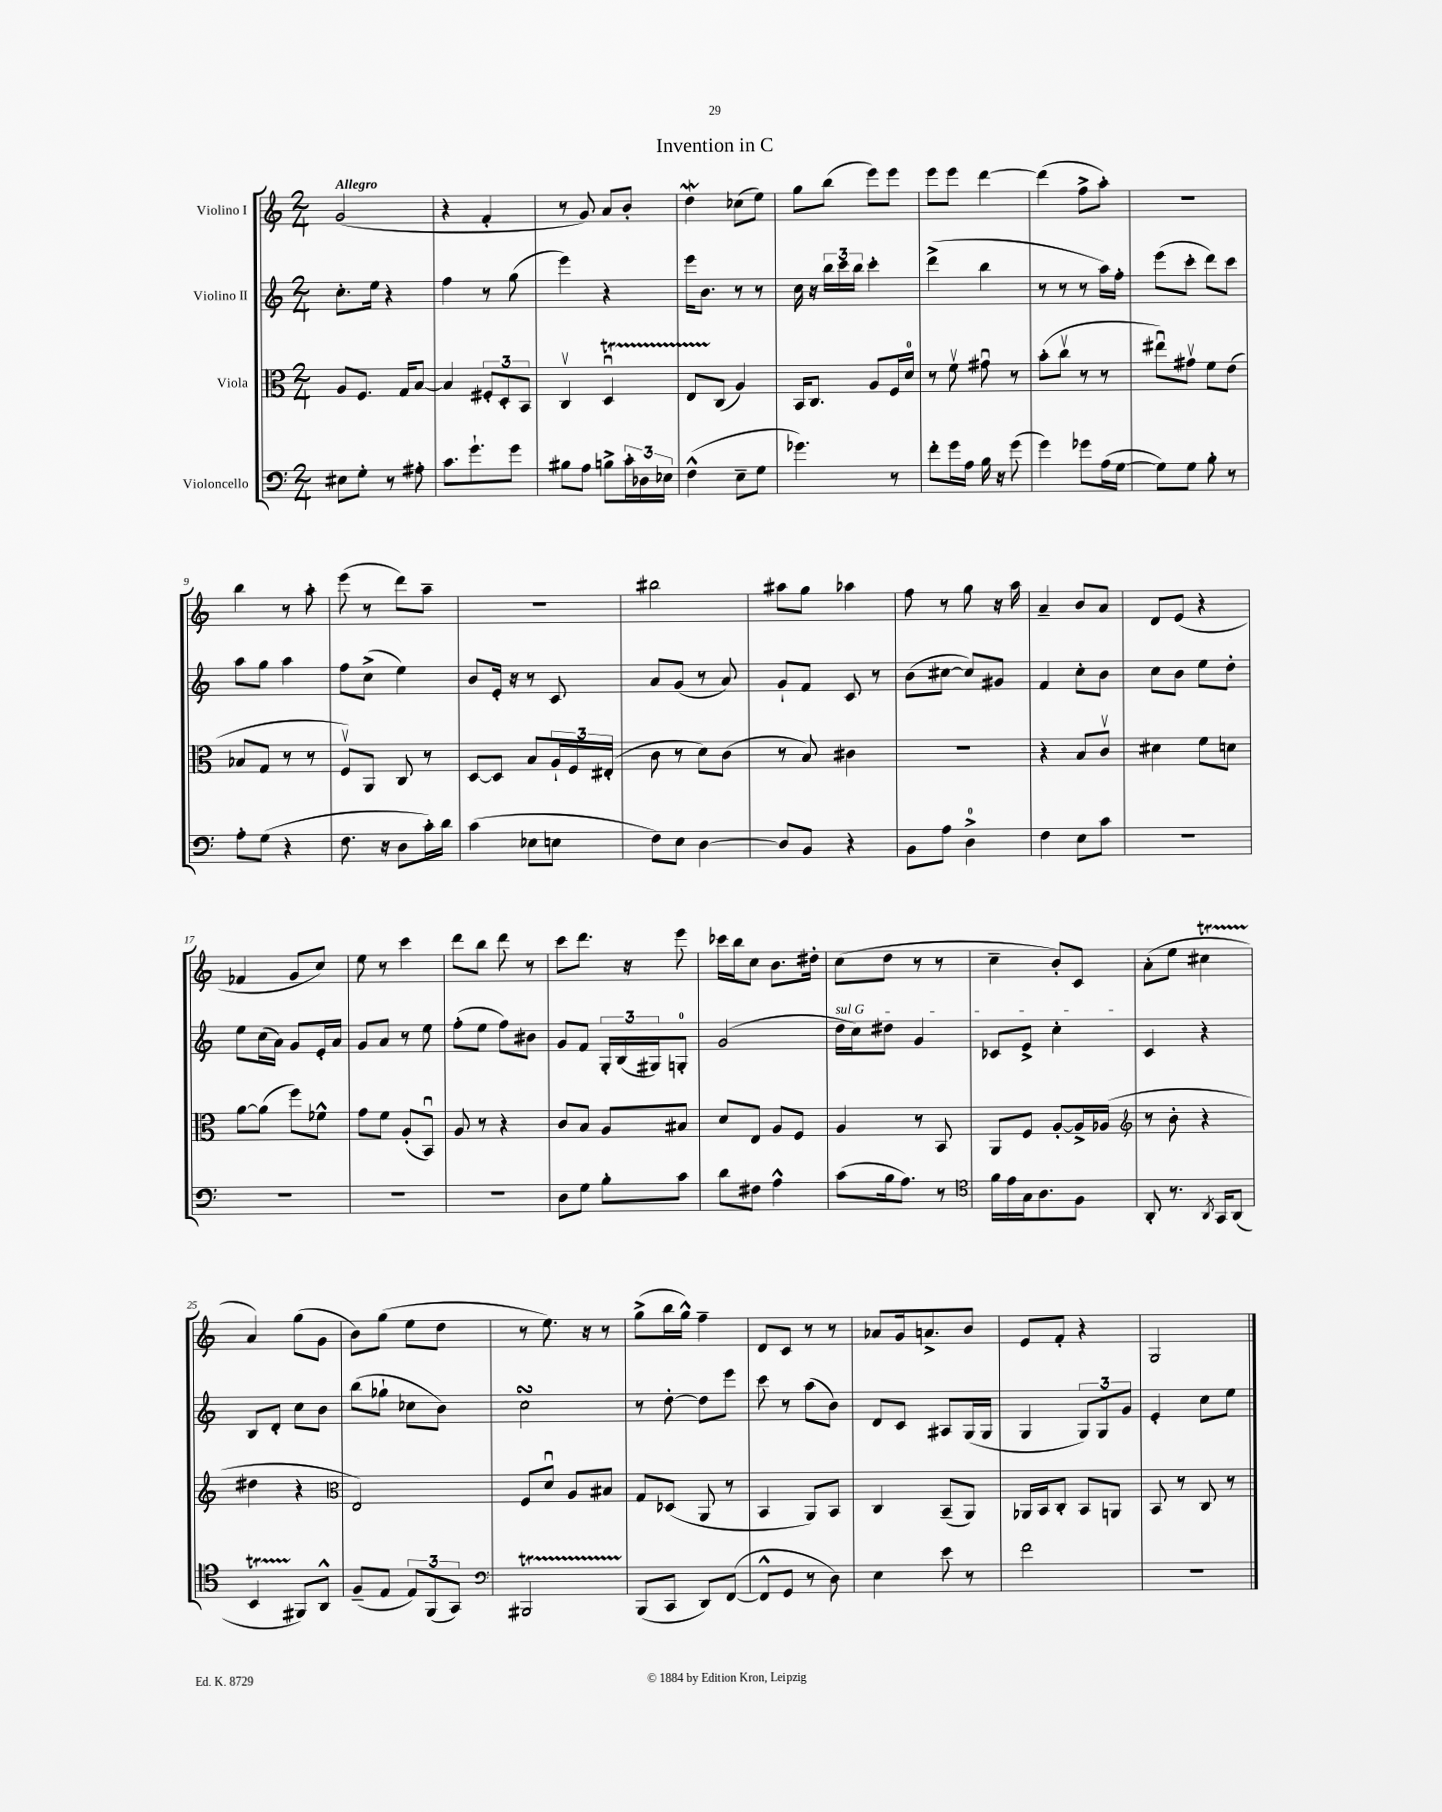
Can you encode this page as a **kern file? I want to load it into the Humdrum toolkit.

**kern	**kern	**kern	**kern
*staff4	*staff3	*staff2	*staff1
*clefF4	*clefC3	*clefG2	*clefG2
*k[]	*k[]	*k[]	*k[]
*M2/4	*M2/4	*M2/4	*M2/4
8E#	8A	8.cc'	(2g
8G'	8.F	.	.
.	.	16ee	.
8r	.	4r	.
.	16G	.	.
8A#'	[8B	.	.
=	=	=	=
8.c	4B]	4ff	4r
8.g`	.	.	.
.	12F#'	8r	4f'
.	12D'	.	.
8g	.	(8gg	.
.	12BB	.	.
=	=	=	=
8B#	4Cv	4eee)	8r
8A	.	.	8g)
8B^	4Du	4r	8a
24c'	.	.	8b'
24D-	.	.	.
24E-	.	.	.
=	=	=	=
(4F^^	8E	16eee	4dd
.	.	8.b	.
.	(8C	.	.
8E~	4A)	8r	(8cc-
8G	.	8r	8ee)
=	=	=	=
4.g-)	16BB	16cc	8gg
.	8.C	16r	.
.	.	24bb	(8bb
.	.	24ccc	.
.	.	24bb	.
.	8A	4ccc'	8eee)
8r	16F	.	8eee
.	16d	.	.
=	=	=	=
8f'	8r	(4ddd^	8eee
16g	8fv	.	8eee
16A	.	.	.
16B	8g#u	4bb	[4ddd
16r	.	.	.
(8g	8r	.	.
=	=	=	=
4g)	(8b'	8r	(4ddd]
.	8ccv	8r	.
8g-	8r	8r	8ff^
(16A	8r	16aa)	8aa')
[16G	.	16ff'	.
=	=	=	=
8G])	8ee#u)	(8eee	2r
8G	8g#v	8ccc'	.
8B'	8f	8ddd)	.
8r	(8e	8ccc	.
=	=	=	=
8A'	8B-	8aa	4bb
(8G	8G	8gg	.
4r	8r	4aa	8r
.	8r	.	8aa'
=	=	=	=
8.F	8Fv)	8ff	(8eee
.	8AA	(8cc^	8r
16r	.	.	.
8D	8C	4ee)	8ddd)
16c')	8r	.	8aa~
16d	.	.	.
=	=	=	=
(4c	[8D	8b	2r
.	8D]	16e'	.
.	.	16r	.
8E-	8B	8r	.
8E	24A`	8c	.
.	24F	.	.
.	(24E#'	.	.
=	=	=	=
8F)	8c	8a	2bb#
8E	8r	(8g	.
[4D	8d)	8r	.
.	(8c	8a)	.
=	=	=	=
8D]	8r	8g`	8aa#
8BB	8B)	8f	8gg
4r	4c#	8c	4aa-
.	.	8r	.
=	=	=	=
8BB	2r	(8b	8ff
8A	.	[8cc#	8r
4D^	.	8cc#])	8gg
.	.	8g#	16r
.	.	.	16aa
=	=	=	=
4F	4r	4f	4a~
8E	8B	8cc'	8b
8c	8cv	8b	8a
=	=	=	=
2r	4d#	8cc	8d
.	.	8b	(8e
.	8f	8ee	4r
.	8d	8dd'	.
=	=	=	=
2r	[8a	8ee	4f-
.	(8a]	(16cc	.
.	.	16a)	.
.	8ff)	8g	8g
.	8f-^^	16e'	8cc)
.	.	16a	.
=	=	=	=
2r	8g	8g	8ee
.	8f	8a	8r
.	(8A'	8r	4ccc
.	8BBu)	8ee	.
=	=	=	=
2r	8A	(8ff'	8ddd
.	8r	8ee	8bb
.	4r	8ff)	8ddd
.	.	8b#	8r
=	=	=	=
8D	8c	8g	8ccc
8G	8B	8f	8.ddd
8B'	8A	24G'	.
.	.	(24B	.
.	.	.	16r
.	.	24G#)	.
8c	8B#	8G'	8eee
=	=	=	=
8d	8d	(2g	16ccc-
.	.	.	16bb
8F#	8E	.	8cc
4A^^	8A	.	8.b
.	8F	.	.
.	.	.	16dd#'
=	=	=	=
(8c	4A	16dd	(8cc
.	.	16cc)	.
16B	.	8dd#	8dd
8.A)	.	.	.
.	8r	4g	8r
8r	8BB	.	8r
=	=	=	=
*clefC4	*	*	*
16f	8AA	8c-	4cc~
16e	.	.	.
16G	8F	8e^	.
8.A	.	.	.
.	[8A'	4cc'	8b')
8F	16A^]	.	8c
.	(16A-	.	.
=	=	=	=
*	*clefG2	*	*
8AA'	8r	4c	(8a'
8.r	8b'	.	8ee
.	4r	4r	4cc#
8qAA	.	.	.
16GG	.	.	.
(8AA	.	.	.
=	=	=	=
4BB	4dd#	8B	4a)
.	.	8d'	.
8FF#)	4r	8cc	(8gg
8AA^^	.	8b	8g
=	=	=	=
*	*clefC3	*	*
(8F~	2E)	(8bb	8b)
8E	.	8gg-`	(8gg
12E)	.	8cc-	8ee
(12FF	.	.	.
.	.	8b)	8dd
12GG)	.	.	.
=	=	=	=
*clefF4	*	*	*
2BBB#	8F	2cc	8r
.	8du	.	8.ee)
.	8A	.	.
.	.	.	16r
.	8B#	.	8r
=	=	=	=
(8BBB	8G	8r	(8gg^
8CC	(8D-	[8dd'	16bb
.	.	.	16gg^^)
8DD)	8AA	8dd]	4ff~
([8FF	8r	8eee	.
=	=	=	=
8FF^^]	4BB	8ccc	8d
8GG	.	8r	8c
8r	8AA)	(8aa	8r
8D)	8BB	8b)	8r
=	=	=	=
4E	4C	8d	8a-
.	.	8c	16g
.	.	.	8.a^
8e	(8BB~	8A#	.
8r	8AA)	(16G	8b
.	.	16G	.
=	=	=	=
2f	16AA-	4G	8e
.	16BB	.	.
.	8C'	.	8f'
.	8BB	12G)	4r
.	.	12G	.
.	8AA	.	.
.	.	12g	.
=	=	=	=
2r	8BB	4e'	2G
.	8r	.	.
.	8C	8cc	.
.	8r	8ee	.
==	==	==	==
*-	*-	*-	*-
